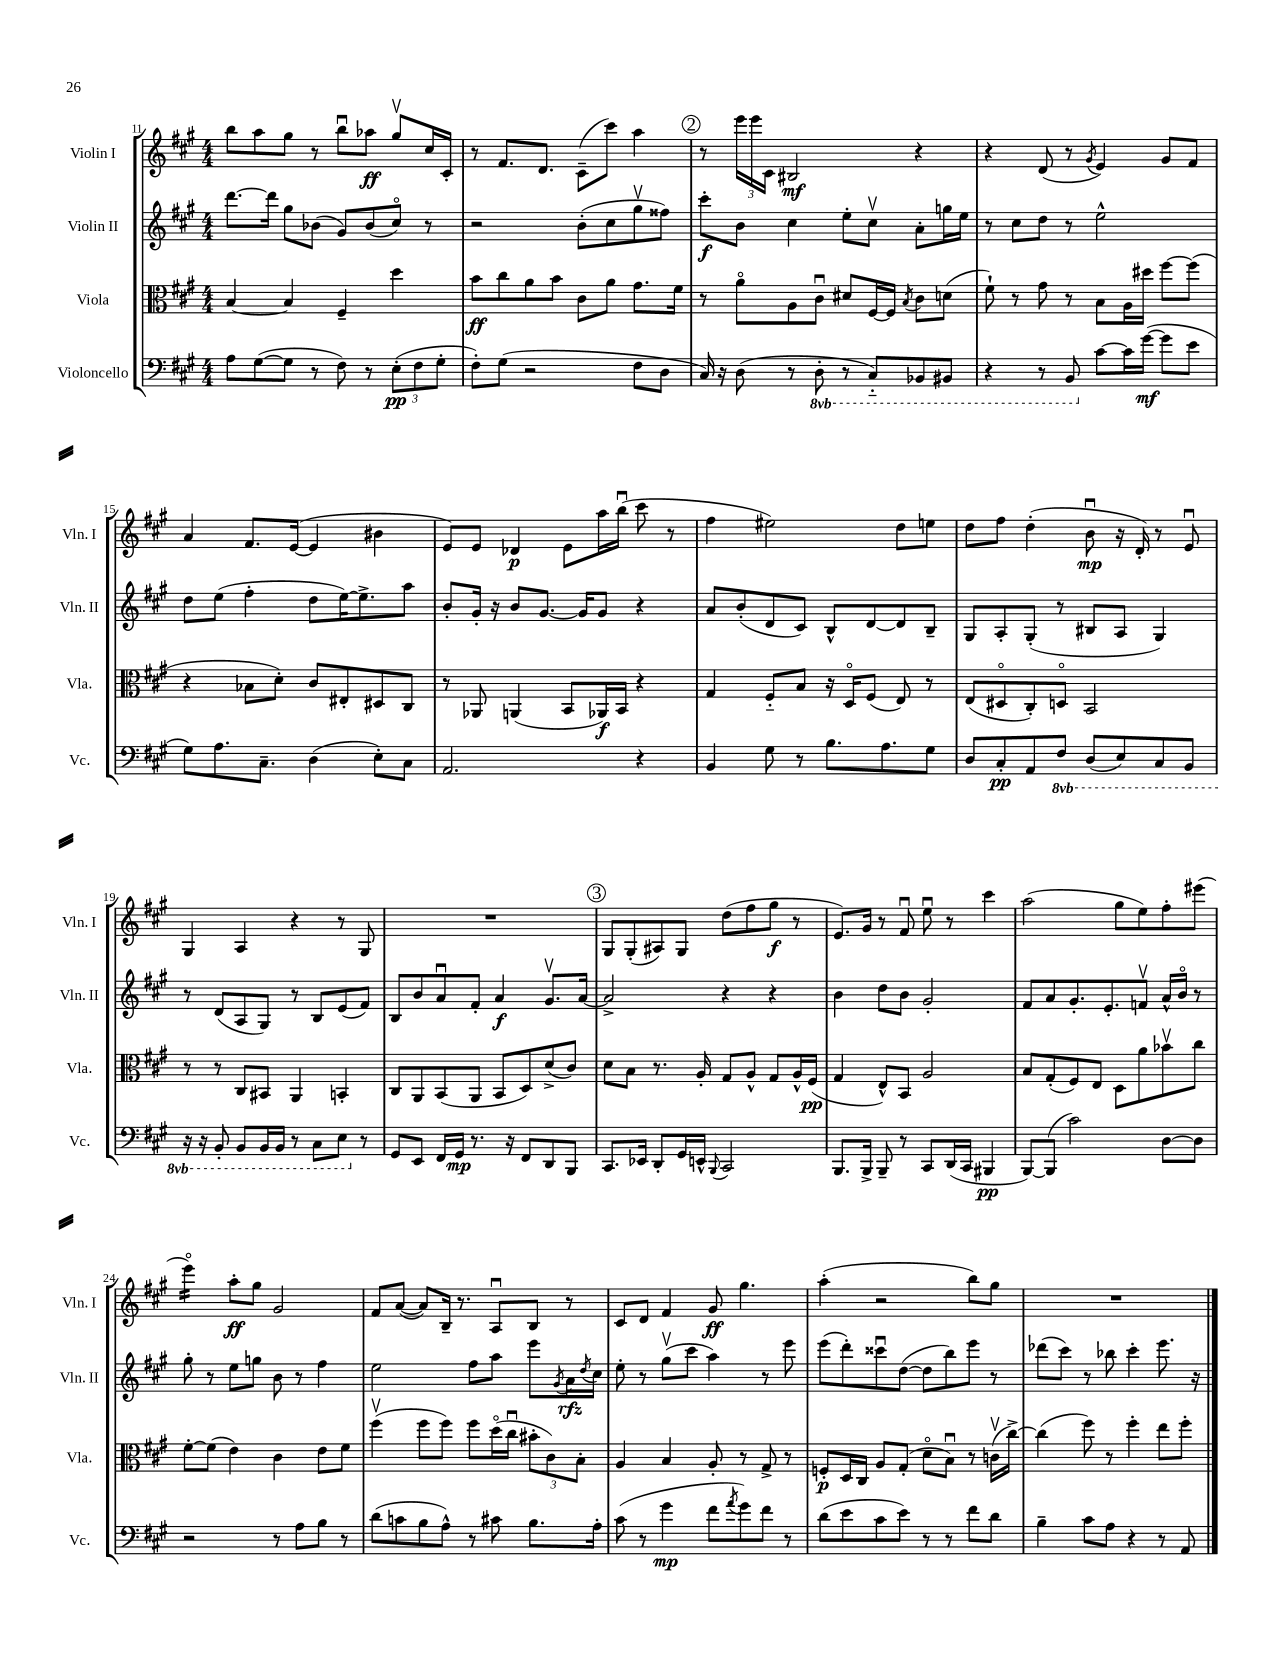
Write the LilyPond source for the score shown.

<<
\new StaffGroup <<
\new Staff = "s0" \with { instrumentName = "Violin I" shortInstrumentName = "Vln. I" } {
    \clef treble \key a \major \numericTimeSignature \time 4/4
    b''8 a''8 gis''8 r8 b''8\downbow aes''8\ff gis''8\upbow cis''16 cis'16-. |
    r8 fis'8. d'8. cis'8--( cis'''8) a''4 |
    \mark \markup { \circle "2" } r8 \tuplet 3/2 { e'''16 e'''16 cis'16 } bis2\mf r4 |
    r4 d'8( r8 \acciaccatura { gis'8 } e'4) gis'8 fis'8 |
    a'4 fis'8. e'16~( e'4 bis'4 |
    e'8) e'8 des'4\p e'8 a''16 b''16\downbow( cis'''8 r8 |
    fis''4 eis''2) d''8 e''8 |
    d''8 fis''8 d''4-.( b'8\downbow\mp r16 d'16-.) r8 e'8\downbow |
    gis4 a4 r4 r8 gis8 |
    R1 |
    \mark \markup { \circle "3" } gis8 gis8-.( ais8) gis8 d''8( fis''8 gis''8\f r8 |
    e'8.) gis'16 r8 fis'8\downbow e''8\downbow r8 cis'''4 |
    a''2( gis''8 e''8) fis''8-. eis'''8( |
    e'''4:16\flageolet) a''8-.\ff gis''8 gis'2 |
    fis'8 a'8~( a'8) b16-- r8. a8\downbow b8 r8 |
    cis'8 d'8 fis'4 gis'8\ff gis''4. |
    a''4-.( r2 b''8) gis''8 |
    R1 \bar "|." |
}
\new Staff = "s1" \with { instrumentName = "Violin II" shortInstrumentName = "Vln. II" } {
    \clef treble \key a \major \numericTimeSignature \time 4/4
    d'''8.~ d'''16 gis''8 bes'8( gis'8) bes'8( cis''8\flageolet) r8 |
    r2 b'8-.( cis''8 gis''8\upbow fisis''8) |
    \mark \markup { \circle "2" } cis'''8-.\f b'8 cis''4 e''8-. cis''8\upbow a'8-. g''16 e''16 |
    r8 cis''8 d''8 r8 e''2-^ |
    d''8 e''8( fis''4-. d''8 e''16~) e''8.-> a''8 |
    b'8-. gis'16-. r16 b'8 gis'8.~ gis'16 gis'8 r4 |
    a'8 b'8-.( d'8 cis'8) b8-^ d'8~ d'8 b8-- |
    gis8 a8-. gis8-.( r8 bis8 a8 gis4) |
    r8 d'8( a8 gis8) r8 b8 e'8( fis'8) |
    b8 b'8 a'8\downbow fis'8-. a'4\f gis'8.\upbow a'16~ |
    \mark \markup { \circle "3" } a'2-> r4 r4 |
    b'4 d''8 b'8 gis'2-. |
    fis'8 a'8 gis'8.-. e'8.-. f'8\upbow a'16-^ b'16\flageolet r8 |
    gis''8-. r8 e''8 g''8 b'8 r8 fis''4 |
    e''2 fis''8 a''8 e'''8 \acciaccatura { gis'8 } a'16\rfz \acciaccatura { d''8 } cis''16 |
    e''8-. r8 gis''8\upbow( cis'''8 a''4) r8 e'''8 |
    e'''8( d'''8-.) cisis'''8\downbow d''8~( d''8 b''8) e'''8 r8 |
    des'''8( cis'''8) r8 bes''8 cis'''4-. e'''8. r16 \bar "|." |
}
\new Staff = "s2" \with { instrumentName = "Viola" shortInstrumentName = "Vla." } {
    \clef alto \key a \major \numericTimeSignature \time 4/4
    b4~ b4 fis4-- d''4 |
    b'8\ff cis''8 a'8 b'8 cis'8 a'8 gis'8. fis'16 |
    \mark \markup { \circle "2" } r8 a'8\flageolet a8 cis'8\downbow dis'8 fis16~ fis16 \acciaccatura { b8 } cis'8 d'8( |
    fis'8-!) r8 gis'8 r8 b8 a16 dis''16 fis''8~ fis''8( |
    r4 bes8 d'8-.) cis'8 eis8-. dis8 cis8 |
    r8 aes,8 a,4( b,8 aes,16\f) b,16 r4 |
    gis4 fis8-_ b8 r16 d16\flageolet fis8( e8) r8 |
    e8( dis8\flageolet cis8-.) d8\flageolet b,2 |
    r8 r8 cis8 bis,8 a,4 b,4-. |
    cis8 a,8 b,8( a,8 b,8 d8) d'8->( cis'8) |
    \mark \markup { \circle "3" } d'8 b8 r8. a16-. gis8 a8-^ gis8 a16-^ fis16\pp( |
    gis4 e8-^) b,8 a2 |
    b8 gis8-.( fis8) e8 d8 a'8 bes'8\upbow cis''8 |
    fis'8~-. fis'8( e'4) cis'4 e'8 fis'8 |
    fis''4\upbow( fis''8 fis''8) fis''8 d''16\flageolet( cis''16\downbow \tuplet 3/2 { bis'8-. cis'8) b8-. } |
    a4 b4 a8-. r8 gis8-> r8 |
    f8-.\p d16 cis16 a8 gis8-.( d'8\flageolet b8\downbow) r8 c'16\upbow( cis''16~->) |
    cis''4( fis''8) r8 fis''4-. e''8 fis''8-. \bar "|." |
}
\new Staff = "s3" \with { instrumentName = "Violoncello" shortInstrumentName = "Vc." } {
    \clef bass \key a \major \numericTimeSignature \time 4/4 \set Staff.ottavationMarkups = #ottavation-simple-ordinals
    a8 gis8~( gis8 r8 fis8) r8 \tuplet 3/2 { e8-.\pp( fis8 gis8-. } |
    fis8-.) gis8( r2 fis8 d8 |
    \mark \markup { \circle "2" } cis16) r16 d8( r8 \ottava #-1 d,8-. r8 cis,8-_) bes,,8 bis,,8 |
    r4 r8 b,,8 \ottava #0 cis'8~ cis'16 gis'16~\mf( gis'8 e'8 |
    gis8) a8. cis8.-- d4( e8-.) cis8 |
    a,2. r4 |
    b,4 gis8 r8 b8. a8. gis8 |
    d8 cis8-.\pp a,8 \ottava #-1 fis,8 d,8( e,8) cis,8 b,,8 |
    r16 r16 b,,8-. b,,8 b,,16 b,,16 r8 cis,8 e,8 \ottava #0 r8 |
    gis,8 e,8 fis,16 gis,16\mp r8. r16 fis,8 d,8 b,,8 |
    \mark \markup { \circle "3" } cis,8. ees,16 d,8-. gis,16 e,16-^ \appoggiatura { b,,8 } cis,2 |
    b,,8. b,,16-> b,,8-- r8 cis,8 d,16( cis,16 bis,,4\pp |
    b,,8~) b,,8( cis'2) d8~ d8 |
    r2 r8 a8 b8 r8 |
    d'8( c'8 b8 a8-^) r8 cis'8 b8. a16-. |
    cis'8( r8 gis'4\mp fis'8 \acciaccatura { a'8 } gis'8) fis'8 r8 |
    d'8( e'8 cis'8 e'8) r8 r8 fis'8 d'8 |
    b4-- cis'8 a8 r4 r8 a,8 \bar "|." |
}
>>
>>
\layout { \context { \Score currentBarNumber = #11 } }
